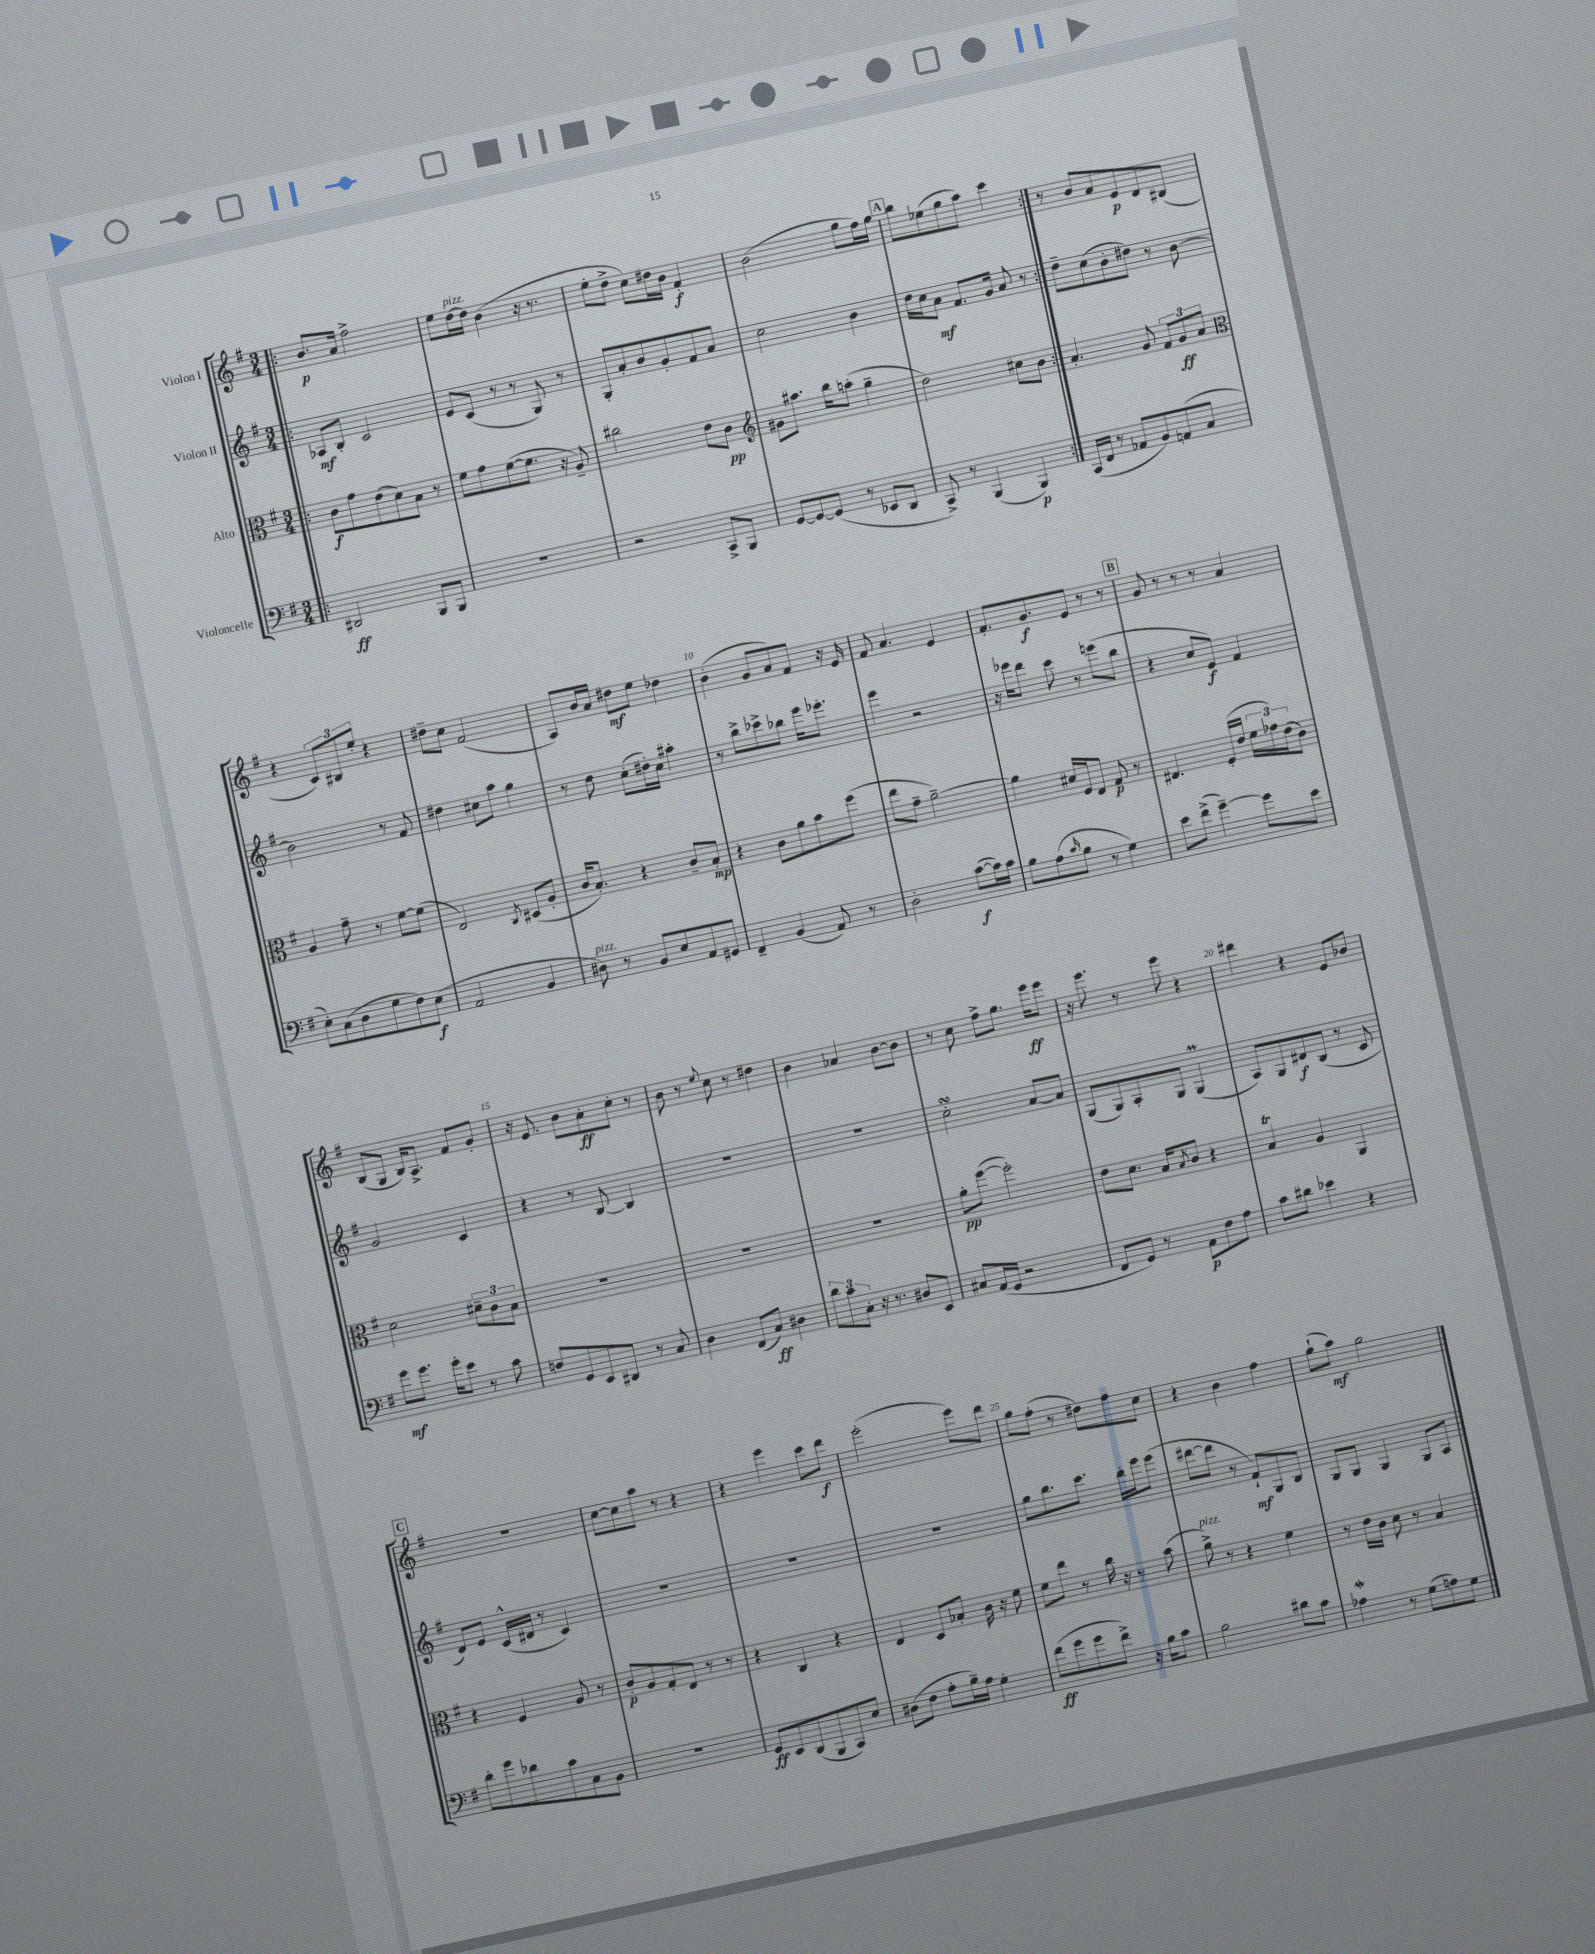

**kern	**kern	**kern	**kern
*staff4	*staff3	*staff2	*staff1
*clefF4	*clefC3	*clefG2	*clefG2
*k[f#]	*k[f#]	*k[f#]	*k[f#]
*M3/4	*M3/4	*M3/4	*M3/4
=!|:	=!|:	=!|:	=!|:
2DD#	8c	8A-	8.b
.	8g	8B'	.
.	.	.	16a
.	(8e	2c	2ff#^
.	8d)	.	.
8BBB	8B	.	.
8BBB	8r	.	.
=	=	=	=
2.r	8f#	8e	8ee
.	8g	(8c	[16dd
.	.	.	16dd]
.	([8f#	8r	(4b
.	8.f#]	8r	.
.	.	8G)	16r
.	16r	.	8.r
.	8A~)	8r	.
=	=	=	=
2r	2cc#	8G'	8ee'
.	.	8a'	8dd^
.	.	8b	8cc)
.	.	8g'	16dd#
.	.	.	16b
8CC^	8e	8f#	4f#'
8BBB	8c	8a	.
=	=	=	=
*	*clefG2	*	*
[8GG	8g#	2cc	(2b
8GG_	8.aa#	.	.
(8GG]	.	.	.
.	16bb	.	.
8r	(8aa'	.	.
8EE-	4gg~	4b	8gg
8DD	.	.	16ff#)
.	.	.	16gg
=	=	=	=
8CC^)	2dd)	16dd	8bb
.	.	16cc	.
8r	.	8a	(8ee-
(4BBB	.	8.f#	8gg
.	.	.	8aa)
.	.	16g	.
4BBB)	8cc#	8a	4ccc
.	8b	8r	.
=:|!	=:|!	=:|!	=:|!
(16CC	4.a'	8dd~	8r
16FF#	.	.	.
8r	.	(8cc	8b
8AA-	.	8b'	8a
8BB)	8g	8dd#)	8e
(8AA	12f#	8r	8d
.	12g	.	.
8C	.	[8b	(8B#
.	12a	.	.
=	=	=	=
*	*clefC3	*	*
8E')	4A	2b]	4r
(8C	.	.	.
8D	8g~	.	12c)
.	.	.	12B#
8G	8r	.	.
.	.	.	12ee'
8F#)	[8f#	8r	4r
(8E	(8f#]	8f#	.
=	=	=	=
2AA	2E)	4dd#	8dd#~
.	.	.	8cc
.	.	8cc#	(2f#
.	.	8aa	.
.	8qC	.	.
4BB	(8D#	4gg	.
.	8A'	.	.
=	=	=	=
8D#)	16c	8r	8A)
.	8.B')	.	.
8r	.	8dd	16b
.	.	.	16a
8BB	4r	(8cc'	8dd#
8E	.	16dd#')	8ee
.	.	16cc	.
8AA	8c~	4aa#'	4dd-
8GG#	8B'	.	.
=	=	=	=
4FF#~	4r	8r	(4b'
.	.	8bb^	.
(4BB	8c	8ccc-^	8g
.	8a	8bb-	8a)
8AA)	8b	16eee	8f#
.	.	8.eee-'	.
8r	(8ff#	.	16r
.	.	.	16e
=	=	=	=
2D'	8ee	4eee	8f#
.	8g~	.	4.a
.	[2a~)	2r	.
([8c	.	.	4e
16c])	.	.	.
16c	.	.	.
=	=	=	=
8B	4a]	16r	8.f#'
.	.	16eee-	.
(8A	.	8ddd	.
.	.	.	8.g
16qqc	.	.	.
8B	16d#	8ccc	.
.	16F#	.	.
8r	8E	8r	8e
4G)	8G	(8eee	8r
.	8r	8bb	8r
=	=	=	=
8e	4.E#	4r	8g
(8f#^	.	.	8r
[4g~)	.	8cc	8r
.	(16F#'	8e)	8r
.	16e	.	.
8g]	24f#	4f#	4a
.	24g-)	.	.
.	(24e	.	.
8e	8c)	.	.
=	=	=	=
8g	2d	2g	(8B
8.g	.	.	8G
.	.	.	16B)
16g'	.	.	8.A^
8e	.	.	.
8r	12d#~	4c	8f#
.	12c	.	.
8c	.	.	8g'
.	12B	.	.
=	=	=	=
8F	2.r	4r	16r
.	.	.	8.e
8GG	.	.	.
8EE	.	8r	8b
8DD#	.	[8B	8a'
8r	.	4B]	8cc'
8C	.	.	8r
=	=	=	=
4D	2.r	2.r	8b
.	.	.	8r
.	.	.	8qqee
(8FF#	.	.	8cc
8C)	.	.	8r
4D#	.	.	4dd#
=	=	=	=
12d	2.r	2.r	4b
12c	.	.	.
12C'	.	.	.
16r	.	.	4a-
8.r	.	.	.
8D#	.	.	[8b
8EE	.	.	8b]
=	=	=	=
8C#	8a'	2cc'	8r
(16AA	([8ff#	.	8cc
16GG	.	.	.
2r	2ff#'])	.	8ff#^
.	.	.	8.gg
.	.	[8a	.
.	.	.	16eee
.	.	8a]	8eee
=	=	=	=
8FF#	8e	(8G	16r
.	.	.	8.eee
8GG)	8.d	8G)	.
8r	.	8A'	8r
.	16B	.	.
.	8qB	.	.
8AA	8c	8G	8eee
8F#	4r	(4G	4r
8A	.	.	.
=	=	=	=
8c	4B	8A)	4ddd#
8d#	.	8G	.
4e-	4A	8d#	4r
.	.	(8B	.
4r	4AA	8r	8e
.	.	8c	8b-
=	=	=	=
8d'	4r	8d)	2.r
8g	.	8e	.
8d-	4F#	(16c^^	.
.	.	16d#	.
8c	.	8r	.
8C	8A	4c)	.
8BB	8r	.	.
=	=	=	=
2.r	8c'	2.r	[8cc
.	8A	.	8cc]
.	8G'	.	8aa
.	8E	.	8r
.	8r	.	4r
.	8r	.	.
=	=	=	=
8GG	4r	2.r	4r
8EE	.	.	.
(8DD	4C	.	4eee
8BBB	.	.	.
8CC)	4r	.	8ccc
8E	.	.	8ddd
=	=	=	=
(8D#	4E	2.r	(2eee'
8F#	.	.	.
8A'	8D	.	.
16B~)	8B-'	.	.
16A	.	.	.
4G'	16c	.	8eee)
.	16r	.	.
.	8f#	.	8ddd
=	=	=	=
(8f#	8f#	8gg	8gg
8g	8ee	8.bb	(8ff#'
8g	8r	.	8r
.	.	8.ccc	.
8f#^)	16cc	.	8dd#)
.	16r	.	.
16r	8r	16bb'	8ff#
16B	.	16eee	.
8c	(8b	(8eee	8cc
=	=	=	=
2B	8a^)	[8ddd#	4r
.	8r	8ddd#]	.
.	4r	8r	4b
.	.	8f#`)	.
8d#	4f#	8G	4ff#
8c	.	8B	.
=	=	=	=
4A-	8r	8G	(8gg`
.	16e	8G	8aa)
.	16c	.	.
8r	8d	4G	2gg
(8G	8r	.	.
8A)	4B	8G	.
8G	.	8A	.
==	==	==	==
*-	*-	*-	*-
